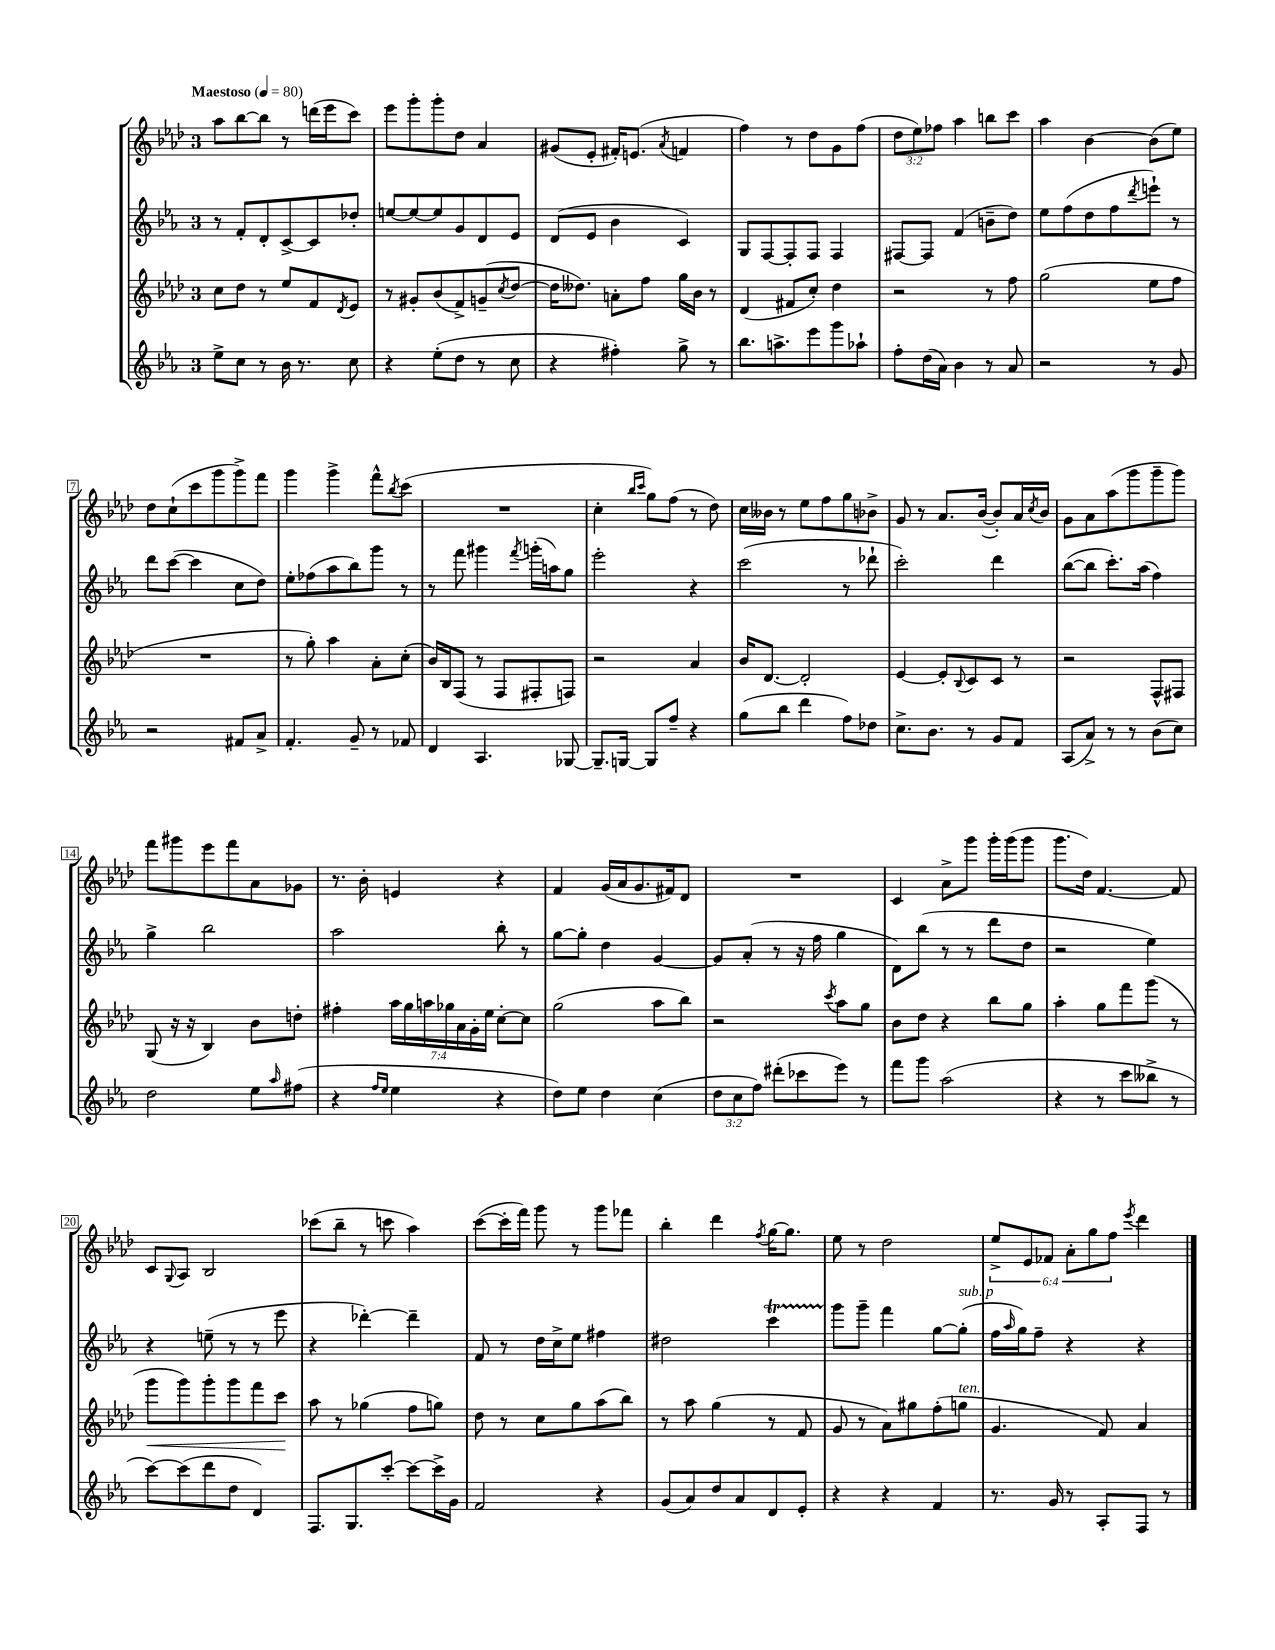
<<
\new StaffGroup <<
\new Staff = "s0" {
    \clef treble \key aes \major \once \override Staff.TimeSignature.style = #'single-digit \time 3/4 \override Staff.TupletNumber.text = #tuplet-number::calc-fraction-text \tempo "Maestoso" 4 = 80
    aes''8 bes''8~ bes''8 r8 d'''16( ees'''16 c'''8) |
    ees'''8 g'''8-. g'''8-. des''8 aes'4 |
    gis'8( ees'8-. fis'16-.) e'8.( \acciaccatura { aes'8 } f'4 |
    f''4) r8 des''8 g'8 f''8( |
    \tuplet 3/2 { des''8 ees''8) fes''8 } aes''4 b''8 c'''8 |
    aes''4 bes'4~ bes'8( ees''8) |
    des''8 c''8-!( c'''8 g'''8 g'''8->) f'''8 |
    g'''4 g'''4-> f'''8-^ \acciaccatura { bes''8 } c'''8( |
    R2. |
    c''4-. \grace { bes''16 c'''16 } g''8) f''8( r8 des''8) |
    c''16 beses'16 r8 ees''8 f''8 g''8 bes'8-> |
    g'8 r8 aes'8. bes'16~( bes'8-.) aes'16 \acciaccatura { c''8 } bes'16 |
    g'8 aes'8 aes''8( g'''8 g'''8-- g'''8) |
    f'''8 gis'''8 ees'''8 f'''8 aes'8 ges'8 |
    r8. bes'16-. e'4 r4 |
    f'4 g'16( aes'16 g'8. fis'16) des'8 |
    R2. |
    c'4 aes'8-> g'''8 g'''16-. g'''16( g'''8 |
    g'''8. des''16) f'4.~ f'8 |
    c'8 \appoggiatura { g8 } aes8 bes2 |
    ces'''8( bes''8-- r8 c'''8 aes''4) |
    c'''8~( c'''16-. f'''16) g'''8 r8 g'''8 fes'''8 |
    bes''4-. des'''4 \acciaccatura { f''8 } g''16~ g''8. |
    ees''8 r8 des''2 |
    \tuplet 6/4 { ees''8-> ees'8 fes'8 aes'8-. g''8 f''8 } \acciaccatura { ees'''8 } des'''4 \bar "|." |
}
\new Staff = "s1" {
    \clef treble \key ees \major \once \override Staff.TimeSignature.style = #'single-digit \time 3/4
    r8 f'8-. d'8-. c'8~-> c'8 des''8-. |
    e''8~ e''8~ e''8 g'8 d'8 ees'8 |
    d'8( ees'8 bes'4 c'4) |
    g8 f8~ f8-. f8 f4 |
    fis8~ fis8 f'4( b'8-- d''8) |
    ees''8 f''8( d''8 f''8 \acciaccatura { d'''8 } e'''8-!) r8 |
    d'''8 c'''8~( c'''4 c''8 d''8) |
    ees''8-. fes''8( aes''8 bes''8) g'''8 r8 |
    r8 f'''8 gis'''4 \acciaccatura { f'''8 } g'''16-.( a''16) g''8 |
    ees'''2-. r4 |
    c'''2( r8 des'''8-! |
    c'''2-.) d'''4 |
    bes''8~( bes''8 c'''8.-.) aes''16( f''4) |
    g''4-> bes''2 |
    aes''2 bes''8-. r8 |
    g''8~ g''8-. d''4 g'4~ |
    g'8 aes'8-.( r8 r16 f''16 g''4 |
    d'8) bes''8( r8 r8 d'''8 d''8 |
    r2 ees''4) |
    r4 e''8--( r8 r8 ees'''8 |
    r4 des'''4~-.) des'''4-- |
    f'8 r8 d''16 c''16-> ees''8 fis''4 |
    dis''2 c'''4\startTrillSpan |
    g'''8\stopTrillSpan g'''8-- f'''4 g''8~ g''8-.^\markup { \italic "sub. p" }( |
    f''16 \grace { aes''16 } g''16) f''8-- r4 r4 \bar "|." |
}
\new Staff = "s2" {
    \clef treble \key aes \major \once \override Staff.TimeSignature.style = #'single-digit \time 3/4 \override Staff.TupletNumber.text = #tuplet-number::calc-fraction-text
    c''8 des''8 r8 ees''8 f'8 \acciaccatura { des'8 } ees'8 |
    r8 gis'8-. bes'8( f'8->) g'8--( \acciaccatura { c''8 } des''8~ |
    des''16 deses''8.) a'8-. f''8 g''16 bes'16 r8 |
    des'4( fis'8 c''8-.) des''4 |
    r2 r8 f''8 |
    g''2( ees''8 f''8 |
    R2. |
    r8 g''8-.) aes''4 aes'8-. c''8-.( |
    bes'16) bes16 f8( r8 f8 fis8-. f8) |
    r2 aes'4 |
    bes'16 des'8.~ des'2-. |
    ees'4~ ees'8-. \appoggiatura { bes8 } c'8 c'8 r8 |
    r2 f8-^ fis8 |
    g8( r16 r16 bes4) bes'8 d''8-. |
    fis''4-. \tuplet 7/4 { aes''16 g''16 a''16 ges''16 aes'16 g'16-. ees''16 } c''8~-. c''8 |
    g''2( aes''8 bes''8) |
    r2 \acciaccatura { c'''8 } aes''8 g''8 |
    bes'8 des''8 r4 bes''8 g''8 |
    aes''4-. g''8 f'''8 g'''8( r8 |
    g'''8\< g'''8) g'''8-. g'''8 f'''8 c'''8\! |
    aes''8 r8 ges''4( f''8 g''8) |
    des''8 r8 c''8 g''8 aes''8( bes''8) |
    r8 aes''8 g''4( r8 f'8 |
    g'8 r8 aes'8) gis''8 f''8-.( g''8^\markup { \italic "ten." } |
    g'4. f'8) aes'4 \bar "|." |
}
\new Staff = "s3" {
    \clef treble \key ees \major \once \override Staff.TimeSignature.style = #'single-digit \time 3/4 \override Staff.TupletNumber.text = #tuplet-number::calc-fraction-text
    ees''8-> c''8 r8 bes'16 r8. c''8 |
    r4 ees''8-.( d''8 r8 c''8 |
    r4 fis''4-.) g''8-> r8 |
    bes''8. a''8.-> ees'''8 g'''8 aes''8-! |
    f''8-. d''16( aes'16) bes'4 r8 aes'8 |
    r2 r8 g'8 |
    r2 fis'8 aes'8-> |
    f'4.-. g'8-- r8 fes'8 |
    d'4 aes4. ges8~ |
    ges8.-- g16~ g8 f''8-- r4 |
    g''8( bes''8 d'''4 f''8) des''8 |
    c''8.-> bes'8. r8 g'8 f'8 |
    aes8( aes'8->) r8 r8 bes'8( c''8) |
    d''2 ees''8 \grace { aes''16 } fis''8( |
    r4 \grace { f''16 ees''16 } ees''4 r4 |
    d''8) ees''8 d''4 c''4( |
    \tuplet 3/2 { d''8 c''8 f''8) } dis'''8-.( ces'''8 ees'''8) r8 |
    f'''8 g'''8 aes''2( |
    r4 r8 c'''8 beses''8-> r8 |
    c'''8~) c'''8( d'''8 d''8 d'4) |
    f8. g8. c'''8~-. c'''8~ c'''16-> g'16 |
    f'2 r4 |
    g'8( aes'8) d''8 aes'8 d'8 ees'8-. |
    r4 r4 f'4 |
    r8. g'16 r8 aes8-. f8 r8 \bar "|." |
}
>>
>>
\layout { \context { \Score \override BarNumber.stencil = #(make-stencil-boxer 0.1 0.3 ly:text-interface::print) } }
